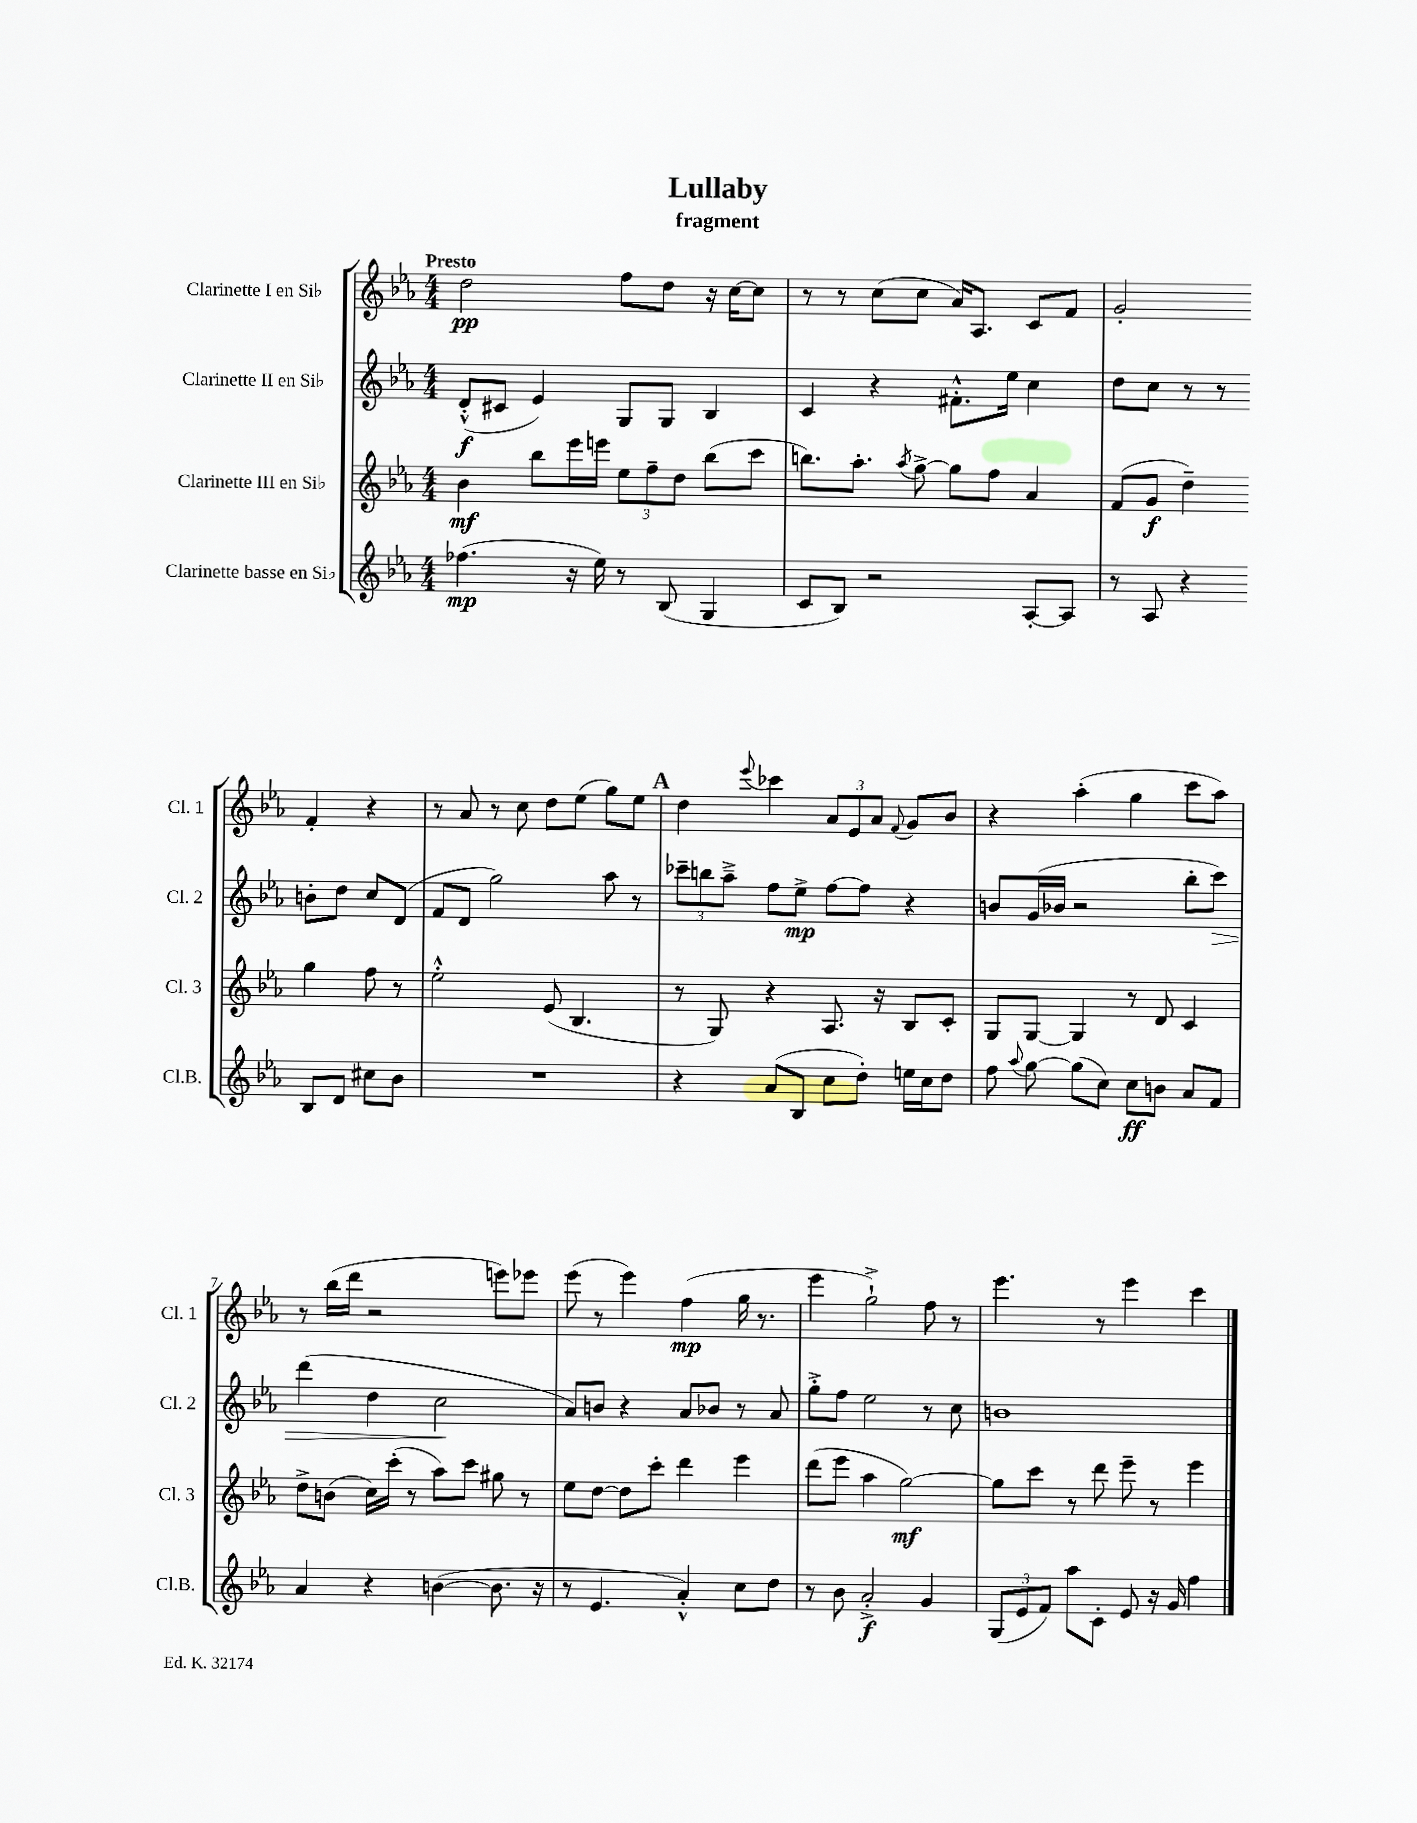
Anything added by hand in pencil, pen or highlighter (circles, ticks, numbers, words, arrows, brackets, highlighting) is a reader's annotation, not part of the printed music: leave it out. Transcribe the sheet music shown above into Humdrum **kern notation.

**kern	**kern	**kern	**kern
*staff4	*staff3	*staff2	*staff1
*clefG2	*clefG2	*clefG2	*clefG2
*k[b-e-a-]	*k[b-e-a-]	*k[b-e-a-]	*k[b-e-a-]
*M4/4	*M4/4	*M4/4	*M4/4
(4.ff-	4b-	(8d'^^	2dd
.	.	8c#	.
.	8bb-	4e-)	.
16r	16eee-	.	.
16ee-)	16eee	.	.
8r	12ee-	8G	8ff
.	12ff~	.	.
(8B-	.	8G	8dd
.	12dd	.	.
4G	(8bb-	4B-	16r
.	.	.	[16cc
.	8ccc	.	8cc]
=	=	=	=
8c	8.bb)	4c	8r
8B-)	.	.	8r
.	8.aa-'	.	.
2r	.	4r	(8cc
.	8qaa-	.	.
.	[8gg^	.	8cc
.	8gg]	8.f#'^^	16a-)
.	.	.	8.A-
.	8ff	.	.
.	.	16ee-	.
[8A-'	4a-	4cc	8c
8A-]	.	.	8f
=	=	=	=
8r	(8f	8dd	2g'
8A-	8g	8cc	.
4r	4dd~)	8r	.
.	.	8r	.
8B-	4gg	8b'	4f'
8d	.	8dd	.
8cc#	8ff	8cc	4r
8b-	8r	(8d	.
=	=	=	=
1r	2ee-'^^	8f	8r
.	.	8d	8a-
.	.	2gg)	8r
.	.	.	8cc
.	(8e-	.	8dd
.	4.B-	.	(8ee-
.	.	8aa-	8gg)
.	.	8r	8ee-
=	=	=	=
4r	8r	12ccc-~	4dd
.	.	12bb	.
.	8G)	.	.
.	.	12aa-~^	.
.	.	.	8qqeee-
(8a-	4r	8ff	4ccc-
8B-	.	8ee-^	.
8cc	8.A-	[8ff	12a-
.	.	.	12e-
8dd')	.	8ff]	.
.	.	.	12a-
.	16r	.	.
.	.	.	8qqf
16ee	8B-	4r	8g
16cc	.	.	.
8dd	8c'	.	8b-
=	=	=	=
8ff	8G	8b	4r
8qqaa-	.	.	.
[8gg	[8G	(16g	.
.	.	16b-	.
(8gg]	4G]	2r	(4aa-'
8cc)	.	.	.
8cc	8r	.	4gg
8b	8d	.	.
8a-	4c	8bb-'	8ccc
8f	.	8ccc)	8aa-)
=	=	=	=
4a-	8dd^	(4ddd	8r
.	(8b	.	(16bb-
.	.	.	16ddd
4r	16cc)	4dd	2r
.	(16ccc'	.	.
.	8r	.	.
([4b	8aa-)	2cc	.
.	8ccc	.	.
8.b]	8gg#	.	8eee)
.	8r	.	8eee-
16r	.	.	.
=	=	=	=
8r	8ee-	8a-)	(8eee-
4.e-	[8dd	8b	8r
.	8dd]	4r	4eee-)
.	8ccc'	.	.
4a-'^^)	4ddd	8a-	(4ff
.	.	8b-	.
8cc	4eee-	8r	16gg
.	.	.	8.r
8dd	.	8a-	.
=	=	=	=
8r	(8ddd	8gg'^	4eee-
8b-	8eee-	8ff	.
2a-'^	4aa-	2ee-	2gg`^)
.	[2gg)	.	.
4g	.	8r	8ff
.	.	8cc	8r
=	=	=	=
(12G	8gg]	1b	4.eee-
12e-	.	.	.
.	8ccc	.	.
12f)	.	.	.
8aa-	8r	.	.
8c'	8ddd	.	8r
8e-	8eee-~	.	4eee-
16r	8r	.	.
16g	.	.	.
4ff	4eee-	.	4ccc
==	==	==	==
*-	*-	*-	*-
